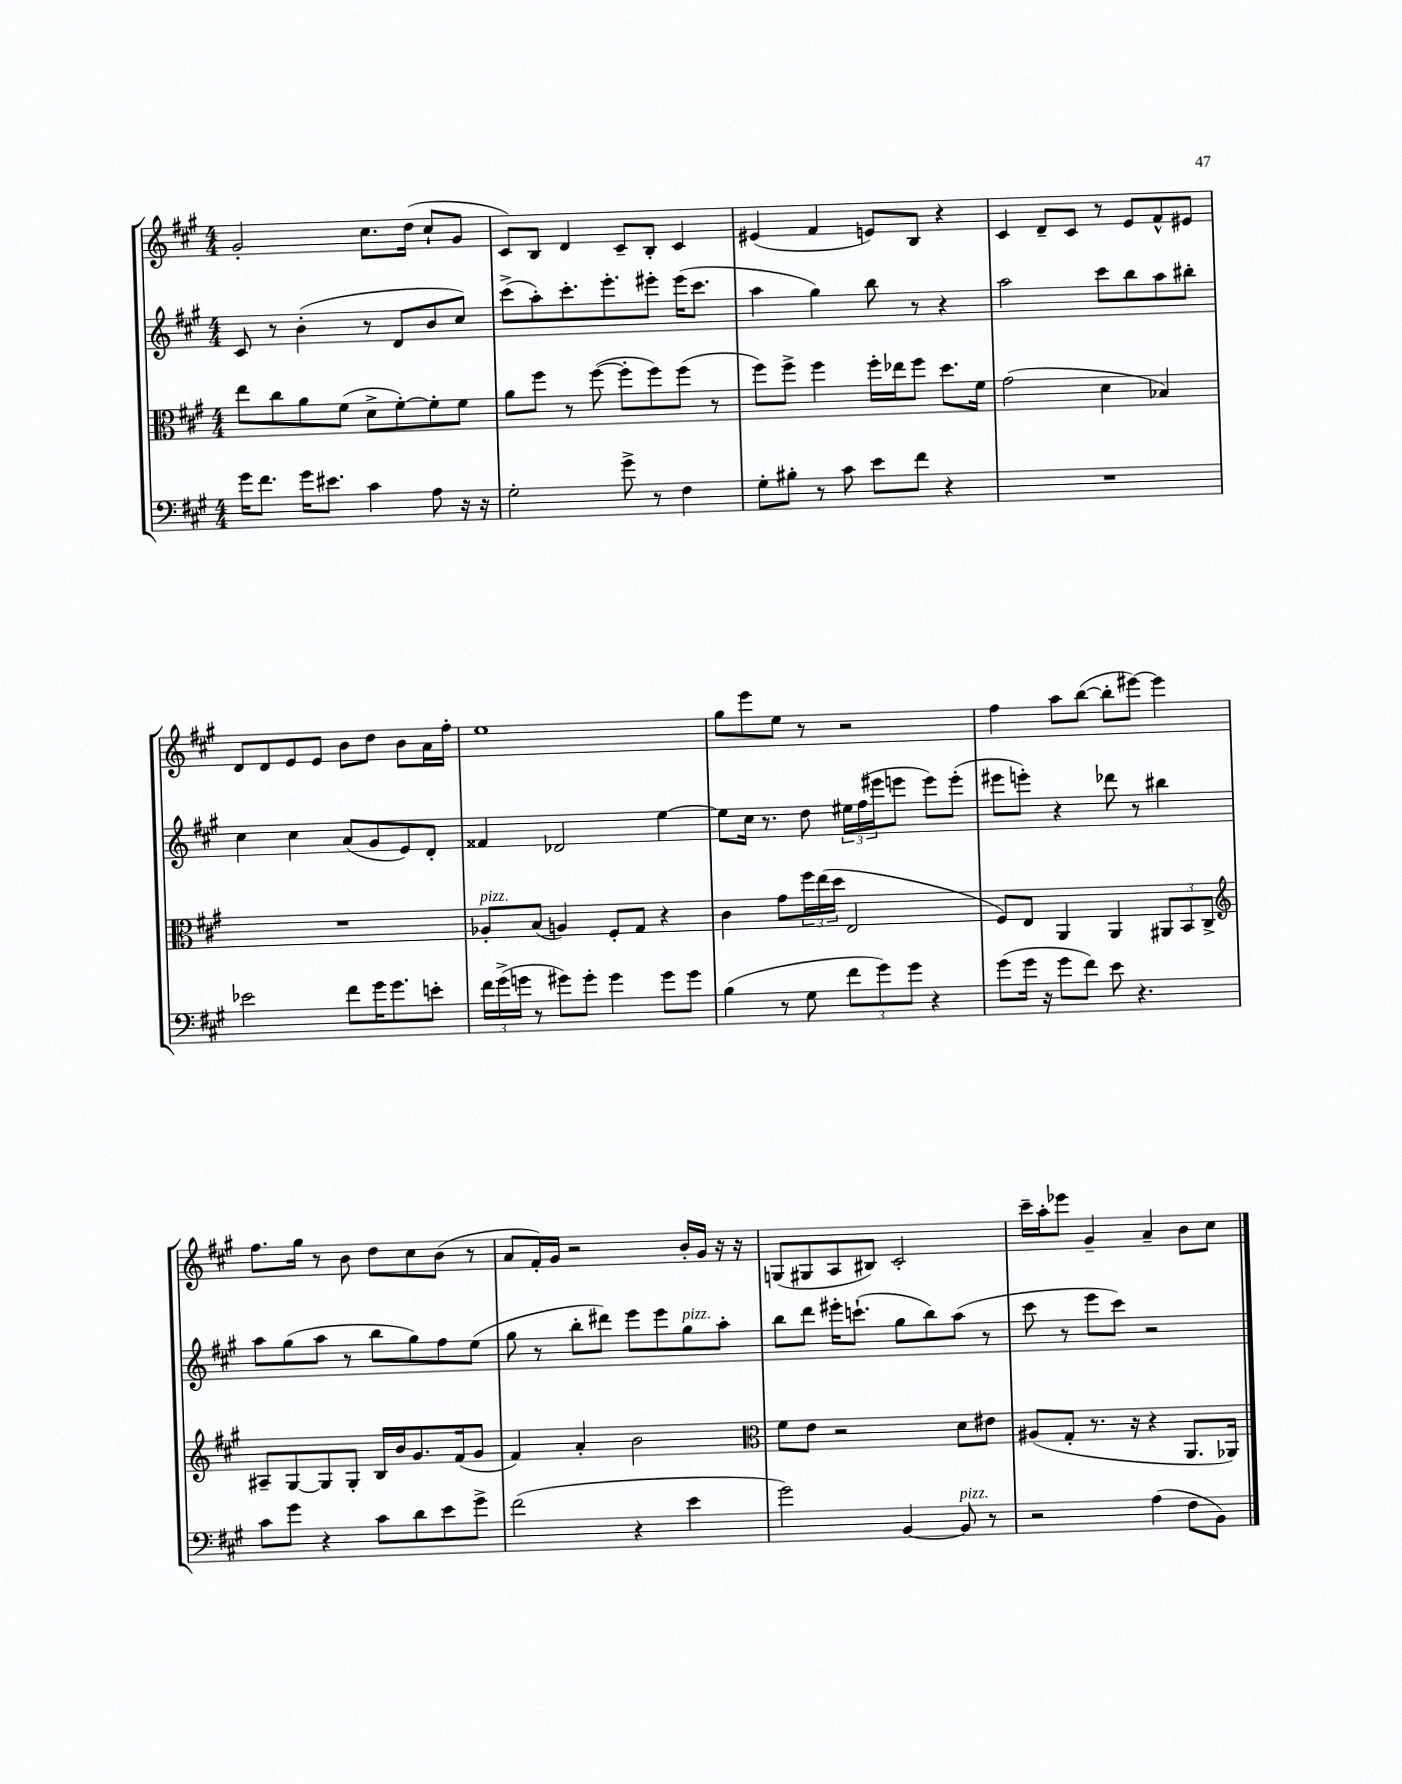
<<
\new StaffGroup <<
\new Staff = "s0" {
    \clef treble \key a \major \numericTimeSignature \time 4/4
    gis'2-. cis''8. d''16( cis''8-! gis'8 |
    cis'8) b8 d'4 cis'8-- b8-. cis'4 |
    eis'4( fis'4 e'8) b8 r4 |
    cis'4 d'8-- cis'8 r8 e'8 fis'8-^ eis'8 |
    d'8 d'8 e'8 e'8 b'8 d''8 b'8 a'16 fis''16-. |
    e''1 |
    gis''8 e'''8 e''8 r8 r2 |
    fis''4 a''8 b''8~( b''8-. eis'''8~) eis'''4 |
    fis''8. gis''16 r8 b'8 d''8 cis''8 b'8( r8 |
    a'8 fis'16-.) gis'16 r2 b'16-. gis'16 r16 r16 |
    g8( gis8 a8 bis8) cis'2-. |
    cis'''16-- a''16-. ees'''8 gis'4-- a'4-- b'8 cis''8 \bar "|." |
}
\new Staff = "s1" {
    \clef treble \key a \major \numericTimeSignature \time 4/4
    cis'8 r8 b'4-.( r8 d'8 b'8 cis''8) |
    cis'''8->( a''8-.) cis'''8.-. e'''8.-. eis'''8-. eis'''16( cis'''8. |
    a''4 gis''4) b''8 r8 r4 |
    a''2 cis'''8 b''8 a''8 bis''8-. |
    cis''4 cis''4 a'8( gis'8 e'8) d'8-. |
    fisis'4 des'2 e''4~ |
    e''8 cis''16 r8. d''8 \tuplet 3/2 { eis''16 fis''16( eis'''16 } e'''8 e'''8) e'''8-.( |
    eis'''8 e'''8-.) r4 des'''8 r8 bis''4 |
    a''8 gis''8( a''8 r8 b''8 gis''8) fis''8 e''8( |
    gis''8 r8 b''8-. dis'''8) e'''8 e'''8 gis''8^\markup { \italic "pizz." } a''8-. |
    b''8 d'''8 eis'''16-. c'''8.-!( gis''8 b''8) a''8( r8 |
    cis'''8 r8 e'''8 cis'''8) r2 \bar "|." |
}
\new Staff = "s2" {
    \clef alto \key a \major \numericTimeSignature \time 4/4
    e''8 cis''8 a'8 fis'8( d'8-> fis'8~-.) fis'8-. fis'8 |
    a'8 fis''8 r8 fis''8~( fis''8-. fis''8) fis''8( r8 |
    fis''8) fis''8-> fis''4 fis''16-. ees''16 fis''8 d''8. fis'16 |
    gis'2( d'4 bes4) |
    R1 |
    aes8-.^\markup { \italic "pizz." } b8( a4) fis8-. gis8 r4 |
    cis'4 gis'8 \tuplet 3/2 { fis''16 e''16( d''16 } e2 |
    fis8) e8 a,4 a,4 \tuplet 3/2 { ais,8 b,8 cis8-> } |
    \clef treble ais8-- gis8~ gis8 gis8-. b16 b'16 gis'8. fis'16( gis'8 |
    fis'4) a'4-. b'2 |
    \clef alto fis'8 e'8 r2 d'8 eis'8 |
    ais8( gis8-. r8. r16 r4 a,8. aes,16) \bar "|." |
}
\new Staff = "s3" {
    \clef bass \key a \major \numericTimeSignature \time 4/4
    gis'16 fis'8. gis'16 eis'8. cis'4 a8 r16 r16 |
    gis2-. gis'8-> r8 fis4 |
    gis8-. bis8-. r8 cis'8 e'8 fis'8 r4 |
    R1 |
    ees'2 fis'8 gis'16 gis'8. e'8-. |
    \tuplet 3/2 { fis'16 gis'16->( g'16 } r8 gis'8) gis'8-. gis'4 gis'8 gis'8 |
    b4( r8 gis8 \tuplet 3/2 { fis'8 gis'8) gis'8 } r4 |
    gis'8( gis'16 r16 gis'8 fis'8) e'8 r4. |
    cis'8 gis'8 r4 cis'8 d'8 e'8 gis'8-> |
    fis'2( r4 e'4 |
    gis'2) b,4~ b,8^\markup { \italic "pizz." } r8 |
    r2 a4( fis8 b,8) \bar "|." |
}
>>
>>
\layout { \context { \Score \remove "Bar_number_engraver" } }
